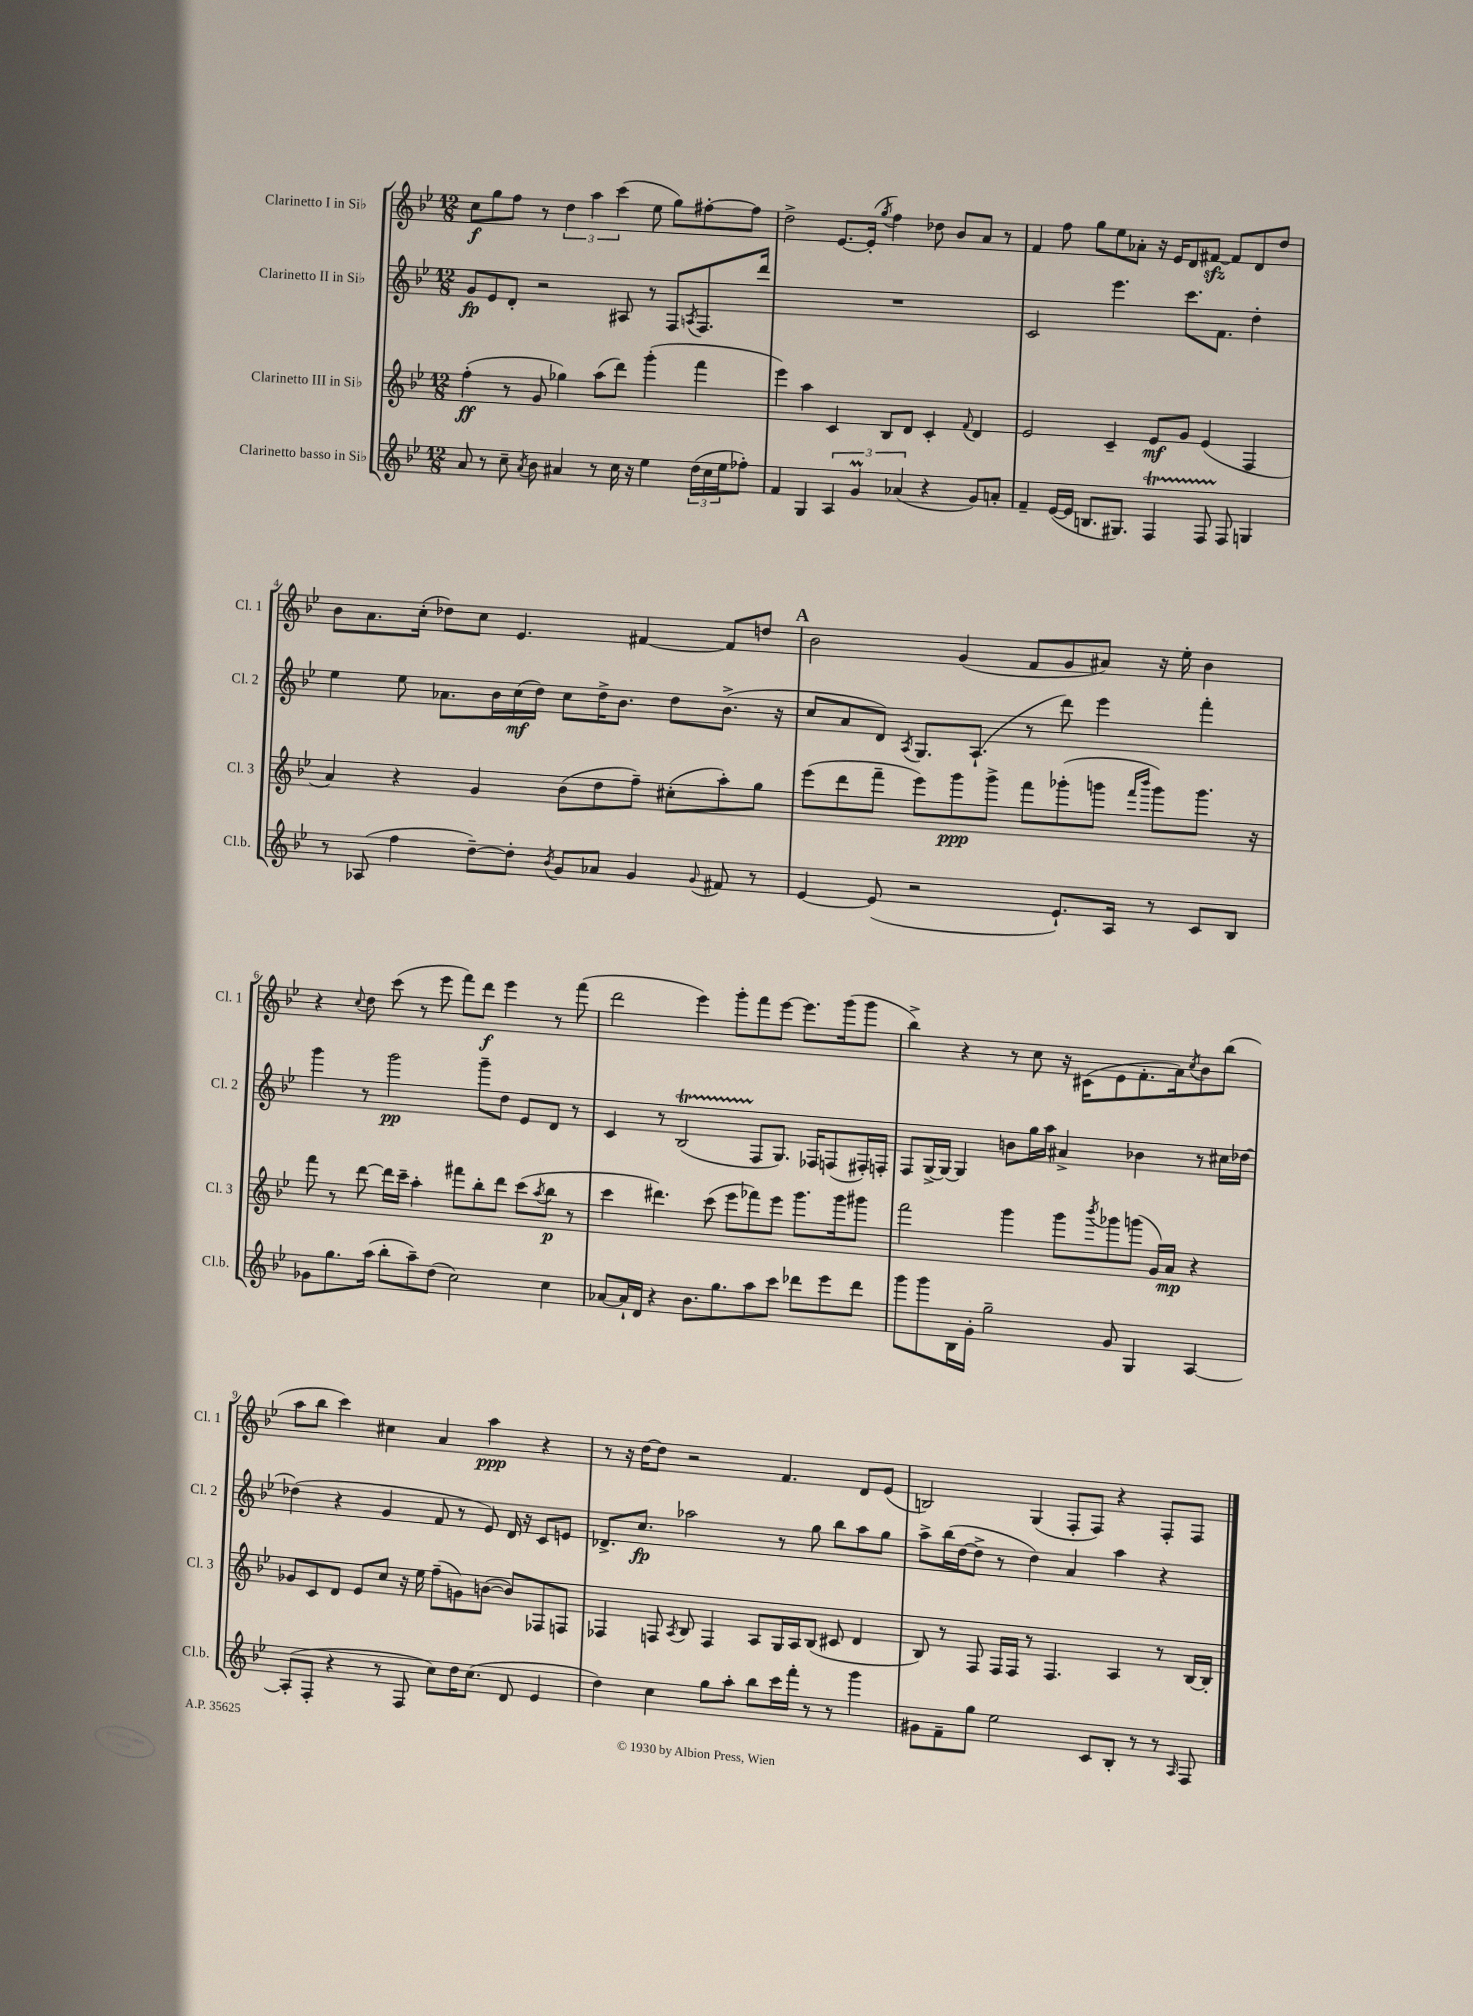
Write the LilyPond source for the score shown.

<<
\new StaffGroup <<
\new Staff = "s0" \with { instrumentName = "Clarinetto I in Sib" shortInstrumentName = "Cl. 1" } {
    \clef treble \key bes \major \numericTimeSignature \time 12/8
    c''8\f g''8 f''8 r8 \tuplet 3/2 { d''4 a''4 c'''4( } ees''8 g''8) fis''8~-. fis''8 |
    d''2-> ees'8.~ ees'16-.( \acciaccatura { g''8 } f''4) des''8 bes'8 a'8 r8 |
    f'4 f''8 g''8 ees''8 aes'8-. r16 ees'16 d'8 fis'8~\sfz fis'8 d'8 d''8 |
    bes'8 a'8. c''16-.( des''8) c''8 ees'4. fis'4~ fis'8 d''8 |
    \mark \markup { \bold "A" } bes'2 g'4( f'8 g'8 ais'8) r16 ees''16-. bes'4 |
    r4 \appoggiatura { c''8 } d''8 c'''8( r8 ees'''8 f'''8) d'''8\f ees'''4 r8 f'''8( |
    d'''2 ees'''4) g'''8-. f'''8 ees'''8~ ees'''8. g'''16( g'''8 |
    bes''4->) r4 r8 c''8 r16 cis'16( ees'8 f'8.-. a'16) \acciaccatura { c''8 } bes'8 bes''8( |
    a''8 bes''8 c'''4) cis''4 a'4 a''4\ppp r4 |
    r8 r16 d''16~ d''8 r2 f'4. d'8 ees'8( |
    b2) g4( f8-. f8) r4 f8-. f8 \bar "|." |
}
\new Staff = "s1" \with { instrumentName = "Clarinetto II in Sib" shortInstrumentName = "Cl. 2" } {
    \clef treble \key bes \major \numericTimeSignature \time 12/8
    g'8\fp ees'8 d'8-. r2 ais8 r8 f8 \acciaccatura { a8 } f8. d'''16 |
    R1. |
    c'2 ees'''4. c'''8. f'8. d''4-. |
    ees''4 ees''8 aes'8. bes'16 c''16\mf( d''16) c''8 d''16-> bes'8. d''8 bes'8.->( r16 |
    \mark \markup { \bold "A" } c''8 a'8 d'8) \acciaccatura { a8 } g8. a8.-!( r8 d'''8) ees'''4 f'''4-. |
    g'''4 r8 g'''2\pp g'''8-- d''8 ees'8 d'8 r8 |
    c'4 r8 bes2\startTrillSpan( f8\stopTrillSpan g8.) fes16 f8( fis16-.) f16-. |
    f8 g16~-> g16~ g4 b'8 g''16 a''16 ais'4-> bes'4 r8 cis''16 des''16~ |
    des''4( r4 g'4 f'8 r8 ees'8) d'16 r16 c'8 e'8 |
    des'8.-> c''8.\fp aes''2 r8 g''8 bes''8 aes''8 g''8 |
    a''8-> bes''16( d''16~ d''8-> r8 d''4) a'4 a''4 r4 \bar "|." |
}
\new Staff = "s2" \with { instrumentName = "Clarinetto III in Sib" shortInstrumentName = "Cl. 3" } {
    \clef treble \key bes \major \numericTimeSignature \time 12/8
    f''4-.\ff( r8 g'8 ges''4) a''8( d'''8) g'''4-.( f'''4 |
    ees'''4) a''4 c'4 bes8 d'8 c'4-. \appoggiatura { f'8 } d'4 |
    ees'2 c'4-- ees'8\mf g'8 ees'4( f4 |
    a'4) r4 g'4 bes'8( d''8 f''8--) cis''8-.( a''8-.) g''8 |
    \mark \markup { \bold "A" } ees'''8( d'''8 f'''8-- ees'''8) g'''8\ppp g'''8-> f'''8 ges'''8-.( g'''8 \grace { f'''16 bes'''16 } g'''8) g'''8. r16 |
    f'''8 r8 d'''8~ d'''16 c'''16-- a''4-. fis'''8 bes''8-. d'''8 c'''8( \acciaccatura { a''8 } bes''8\p r8 |
    c'''4 dis'''4.) c'''8( ees'''8 fes'''8) ees'''8 g'''8. g'''16 gis'''8 |
    f'''2 g'''4 g'''8 \acciaccatura { bes'''8 } ges'''8 g'''8( g'16) a'16\mp r4 |
    ges'8 c'8 d'8 ees'8 c''8 r16 ees''16 f''8--( g'8) b'8~( b'8) fes8 f8 |
    fes4 f8 \acciaccatura { a8 } bes8 f4 a8 g16 a16 bes8( cis'8 d'4 |
    bes8) r8 f8 f16 f16 r8 f4. a4 r8 bes16~ bes16-. \bar "|." |
}
\new Staff = "s3" \with { instrumentName = "Clarinetto basso in Sib" shortInstrumentName = "Cl.b." } {
    \clef treble \key bes \major \numericTimeSignature \time 12/8
    a'8 r8 c''8-- \acciaccatura { a'8 } bes'8 ais'4 r8 c''16 r16 ees''4 \tuplet 3/2 { d''16( c''16 ees''16 } fes''8-.) |
    f'4 g4 \tuplet 3/2 { a4 g'4\prall aes'4( } r4 g'8) a'8-. |
    f'4-- ees'16~( ees'16 b8. gis8.) f4\startTrillSpan f8 f8\stopTrillSpan g4 |
    r8 aes8( f''4 d''8~--) d''8-. \acciaccatura { bes'8 } g'8 aes'8 g'4 \appoggiatura { g'8 } fis'8 r8 |
    \mark \markup { \bold "A" } ees'4~ ees'8( r2 ees'8.-!) a16 r8 c'8 bes8 |
    ges'8 g''8. a''16( bes''8-. a''8--) d''8( c''2) c''4 |
    aes'8~ aes'16-! d'16 r4 bes'8. g''8. a''8 c'''8 des'''8 ees'''8 des'''8 |
    g'''8 g'''8 bes16 g'16-. g''2-- g'8 g4 a4~ |
    a8-.( f8-. r4 r8 f8 c''8) d''16 c''8.( d'8 ees'4 |
    d''4) c''4 g''8 a''8-. bes''8 c'''16 f'''16-. r8 r8 g'''4 |
    gis'8 f'8-- g''8 ees''2 c'8 bes8-. r8 r8 \grace { a16 } f8 \bar "|." |
}
>>
>>
